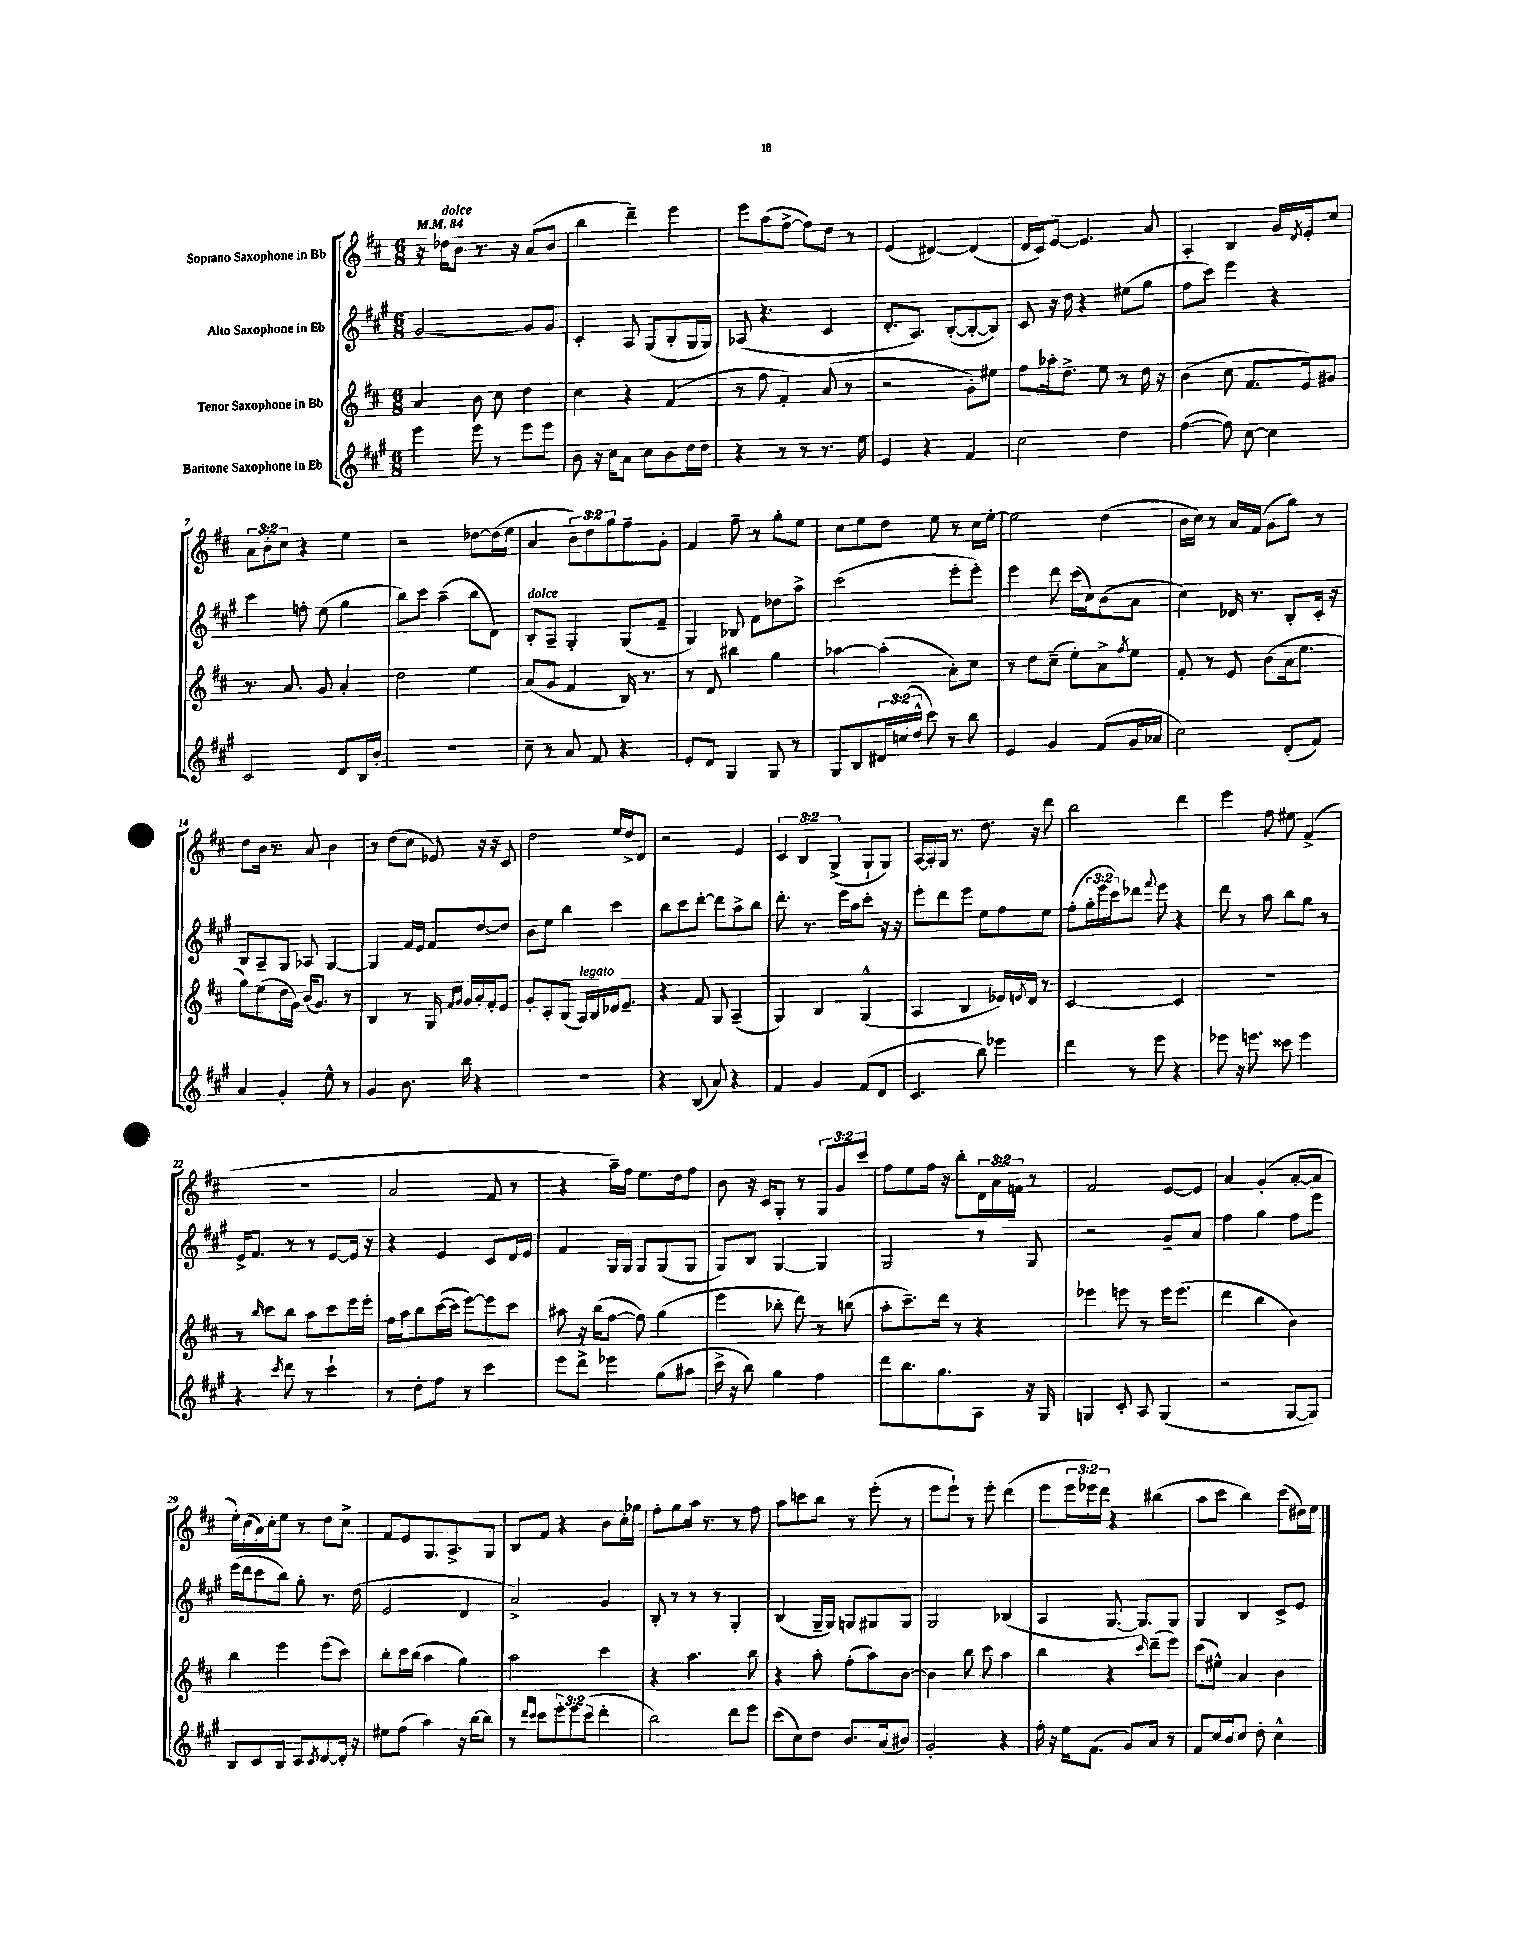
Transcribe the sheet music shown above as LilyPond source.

<<
\new StaffGroup <<
\new Staff = "s0" \with { instrumentName = "Soprano Saxophone in Bb" } {
    \clef treble \key d \major \numericTimeSignature \time 6/8 \override Staff.TupletNumber.text = #tuplet-number::calc-fraction-text \tempo 4 = 84
    r16 des''16^\markup { \italic "dolce" } b'8 r8. r16 a'8( b'8 |
    b''4 d'''4--) e'''4 |
    e'''8 a''8( fis''8~-> fis''8) d''8 r8 |
    e'4( dis'4~) dis'4( |
    d'16 cis'16) e'8~ e'4. a'8 |
    a4-. b4 g'16 \acciaccatura { d'8 } e'16-. cis''8 |
    \tuplet 3/2 { a'8 b'8-. cis''8 } r4 e''4 |
    r2 des''8~ des''16( e''16 |
    a'4 \tuplet 3/2 { b'8) d''8 g''8 } fis''8-- g'8-. |
    fis'4 fis''8-- r8 g''8-. e''8 |
    cis''8 e''8 d''8 e''8 r8 cis''16 e''16~-. |
    e''2 d''4( |
    b'16 cis''16) r8 a'16 fis'16( g'8 g''8) r8 |
    d''8 b'16 r8. a'8 b'4 |
    r8 d''8( cis''8 ees'8) r16 r16 cis'8 |
    d''2 e''16 d''16-> d'8 |
    r2 e'4 |
    \tuplet 3/2 { cis'4 b4 g4->( } g8-! g8) |
    a16~ a16-. g16 r8. d''8. r16 d'''8 |
    b''2 d'''4 |
    e'''4 fis''8 eis''8 fis'4->( |
    R2. |
    a'2 fis'8 r8 |
    r4 a''16--) fis''16 e''8. d''16 fis''8 |
    b'8 r16 cis'16 g8-. r8 \tuplet 3/2 { g8 g'8 cis'''8 } |
    fis''8 e''8 fis''16 r16 b''8-. \tuplet 3/2 { d'16 a'16 f'16 } r8 |
    fis'2 e'8~ e'8 |
    a'4 g'4-.( a'8~-. a'8 |
    e''16-.) cis''16( a'16) cis''16-. e''8 r8 d''8 cis''8-> |
    fis'8 e'8 g8. a8.-> g8 |
    b8 fis'8 r4 b'8 cis''16-. ges''16 |
    fis''8-. g''8 a''16 r8. r8 fis''8 |
    a''8 c'''8 b''8 r8 e'''8-.( r8 |
    e'''8 e'''8-!) r8 e'''8-. d'''4( |
    e'''8 \tuplet 3/2 { e'''16 ees'''16) d'''16 } r4 bis''4( |
    a''8 cis'''8 b''4) cis'''8( dis''16) e''16 \bar "|." |
}
\new Staff = "s1" \with { instrumentName = "Alto Saxophone in Eb" } {
    \clef treble \key a \major \numericTimeSignature \time 6/8 \override Staff.TupletNumber.text = #tuplet-number::calc-fraction-text
    gis'2~ gis'8 gis'8 |
    cis'4-. a8 gis8( b8-. gis16 gis16) |
    aes8( r4. cis'4 |
    d'8.-. a8.) b8~-.( b8~-. b8) |
    cis'8 r16 d''16 r4 eis''8( gis''8 |
    fis''8 cis'''8) e'''4 r4 |
    cis'''4 f''8-. e''8( gis''4 |
    b''8) cis'''8 a''4--( b''8 d'8) |
    b8-.^\markup { \italic "dolce" } a8-- gis4-. gis8( fis'8-- |
    gis4) bes8 fis'8 des''8 a''8-> |
    cis'''2( e'''8-. e'''8-.) |
    e'''4 d'''8 cis'''16( cis''16) b'8( a'8 |
    cis''4) des'16 r8. b8-. cis'16-. r16 |
    b8 a8-- gis8 aes8 gis4~ |
    gis4 fis'16 e'16 fis'8 d''8~ d''8 |
    b'8 e''8 b''4 cis'''4 |
    b''8 cis'''8 d'''8~-. d'''8 a''8-> b''8 |
    d'''8.-. r8. e'''16 a''16 cis'''8-. r16 r16 |
    e'''8-. d'''8 e'''8 e''8 fis''8 e''8 |
    fis''8-.( \tuplet 3/2 { gis''16-. e'''16 cis'''16) } des'''8 \appoggiatura { fis'''8 } e'''8 r4 |
    d'''8 r8 a''8 b''8 gis''8 r8 |
    e'16-> fis'8. r8 r8 e'8~ e'16 r16 |
    r4 e'4 cis'8 d'16 e'16 |
    fis'4 gis16 gis16 gis8 gis8( gis8 |
    gis8) b8 gis4~ gis4 |
    gis2 r8 gis8 |
    r2 gis'8-- a'8 |
    fis''4 gis''4 fis''8 e'''8 |
    e'''16( d'''16 cis'''8 b''8) gis''8-. r8. d''16( |
    e'2 d'4 |
    a'2->) gis'4 |
    b8-. r8 r8 r8 gis4-. |
    b4( gis16-- gis16) g8 gis8 gis8 |
    gis2 bes4( |
    a4 gis8.~ gis8.) gis8 |
    gis4 b4 cis'8-> e'8 \bar "|." |
}
\new Staff = "s2" \with { instrumentName = "Tenor Saxophone in Bb" } {
    \clef treble \key d \major \numericTimeSignature \time 6/8
    a'4 b'8 cis''8 d''4 |
    cis''4 r4 fis'4( |
    r8 fis''8 fis'4-.) a'8( r8 |
    r2 g'8-.) eis''8 |
    fis''8 aes''16-. d''8.-> e''8 r8 d''16 r16 |
    b'4( cis''8 fis'8. e'16) gis'8 |
    r8. a'8. g'8 a'4-. |
    d''2 e''4 |
    a'8( g'8 fis'4 b16) r8. |
    r8 d'8 bis''4 g''4 |
    aes''4~ aes''4-.( a'8-.) cis''8 |
    r8 d''8 cis''8--( e''8-.) a'8-> \acciaccatura { fis''8 } e''8 |
    fis'8-. r8 e'8 b'8( a'16 e''8. |
    g''8) e''8( d''16 g'16) b'16( g'8.) r8 |
    b4 r8 g16 \grace { fis'16 g'16 } g'16 a'16-. fis'16-. e'8 |
    g'8-. cis'8-. b8( a16^\markup { \italic "legato" }) b16 des'16 e'8.-- |
    r4 fis'8 g8 a4--( |
    g4) b4 g4-^( |
    a4 b4 ees'16) \acciaccatura { e'8 } d'16 r8 |
    cis'2~ cis'4 |
    R2. |
    r8 \grace { b''16 } cis'''8 b''8 a''8 cis'''8 e'''16 e'''16-. |
    fis''16 a''16 b''8 cis'''16~( cis'''16 e'''8~) e'''8 cis'''8 |
    ais''8 r16 b''16( fis''8~ fis''8) g''4( |
    e'''4 bes''8-. d'''8) r8 b''8( |
    a''8-. cis'''8.--) d'''16 r8 r4 |
    ees'''4 e'''8 r8 e'''16 e'''8.( |
    d'''4 b''4 b'4) |
    b''4 e'''4 e'''8( cis'''8) |
    b''8-. cis'''16 b''16( a''4 g''4) |
    a''2 cis'''4 |
    r4 a''4. b''8 |
    r4 a''8-. fis''8-.( a''8) b'8~ |
    b'4 b''8 cis'''8 a''4 |
    b''4 r4 \grace { cis'''16 } d'''8--( e'''8) |
    cis'''8( eis''8-^) a'4 b'4 \bar "|." |
}
\new Staff = "s3" \with { instrumentName = "Baritone Saxophone in Eb" } {
    \clef treble \key a \major \numericTimeSignature \time 6/8 \override Staff.TupletNumber.text = #tuplet-number::calc-fraction-text
    e'''4 e'''8 r8 e'''8 e'''8 |
    b'8 r16 cis''16 a'8 cis''8 b'8 d''16 d''16 |
    r4 r8 r8 r8. e''16 |
    e'4 r4 fis'4 |
    cis''2 d''4 |
    fis''4~( fis''8) cis''8~ cis''4 |
    cis'2 d'8 b16 b'16-. |
    R2. |
    cis''8-- r8 a'8 fis'8 r4 |
    e'8-. d'8 gis4 gis8 r8 |
    gis8 b8 \tuplet 3/2 { dis'16 c''16( d''16-^ } cis'''8) r8 b''8 |
    e'4 gis'4 fis'8( gis'16 aes'16 |
    cis''2) d'8-.( fis'8) |
    a'4 gis'4-. e''8-^ r8 |
    gis'4 b'8. b''16 r4 |
    R2. |
    r4 b8( a'8) r4 |
    fis'4 gis'4 fis'8( d'8 |
    cis'4. b''8) ees'''4 |
    d'''4 r8 e'''8 r4 |
    ees'''8 r16 e'''8. cisis'''8 e'''4 |
    r4 \acciaccatura { cis'''8 } d'''8 r8 cis'''4-! |
    r8 d''8-. fis''8 r8 cis'''4 |
    e'''8 d'''8-> ees'''4 gis''8( ais''8 |
    cis'''16-> r16 b''8) gis''4 fis''4 |
    d'''8 b''8. gis''8. a8 r16 gis16 |
    g4 cis'8-. a8 g4( |
    r2 gis8~ gis8) |
    b8 cis'8 b8 cis'8 \acciaccatura { cis'8 } d'8~ d'16-. r16 |
    eis''8 fis''8( a''4) r16 b''16~ b''8 |
    r8 \grace { d'''16 cis'''16 } cis'''8 \tuplet 3/2 { e'''8-. e'''8 cis'''8( } d'''4-. |
    b''2) d'''8 e'''8 |
    cis'''8( cis''8) d''8 b'8. a'16( bis'8) |
    gis'2-. r4 |
    fis''16-. r16 e''16 fis'8.( gis'8) a'8 r8 |
    fis'8 cis''16 b'16 cis''8 d''8-. cis''4-^ \bar "|." |
}
>>
>>
